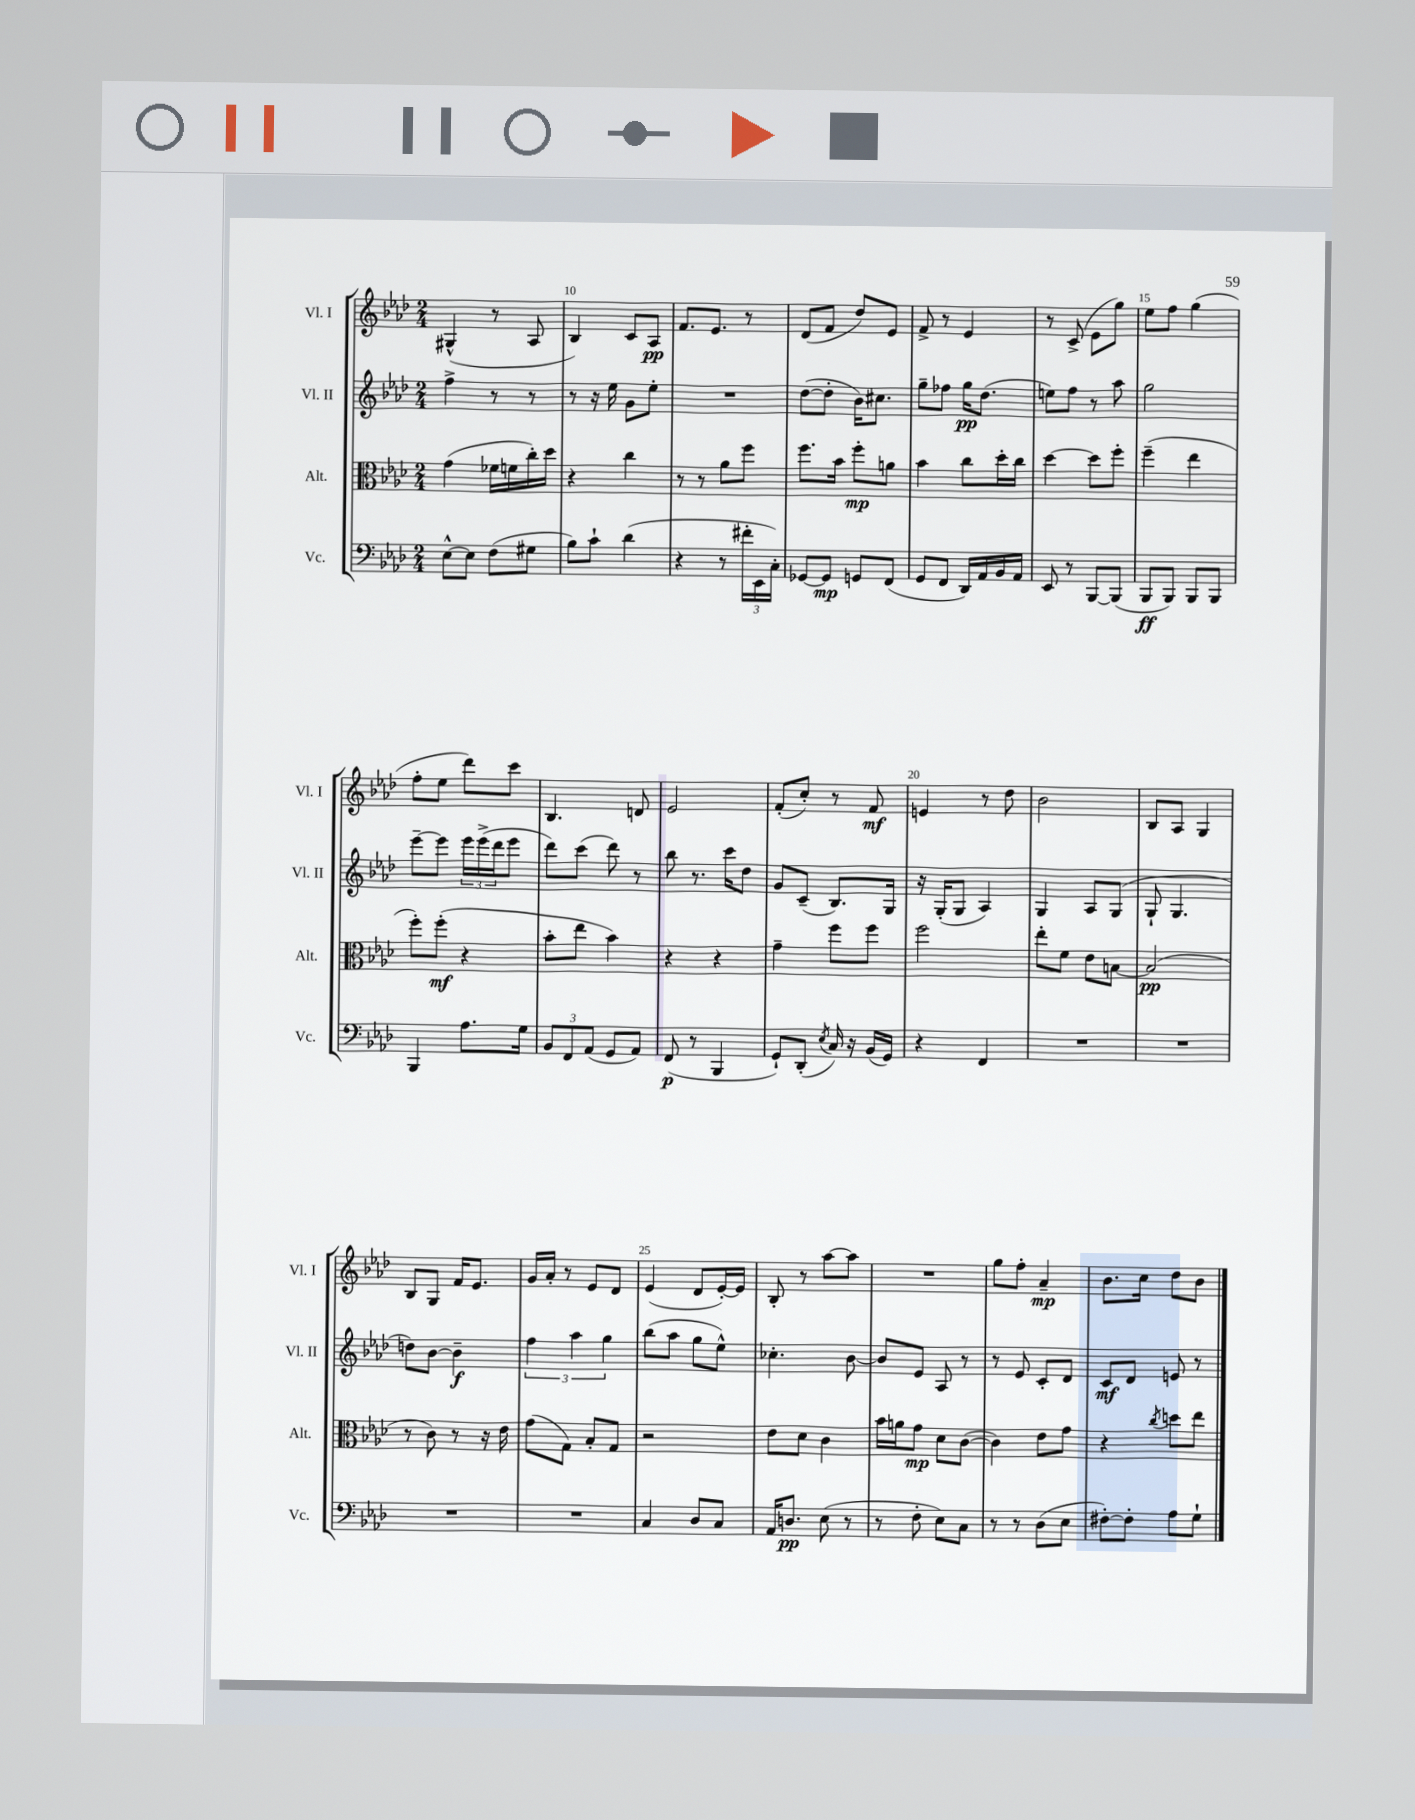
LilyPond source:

<<
\new StaffGroup <<
\new Staff = "s0" \with { instrumentName = "Vl. I" shortInstrumentName = "Vl. I" } {
    \clef treble \key aes \major \numericTimeSignature \time 2/4
    gis4-^( r8 aes8 |
    bes4) c'8 aes8\pp |
    f'8. ees'8. r8 |
    des'8( f'8 des''8) ees'8 |
    f'8-> r8 ees'4 |
    r8 c'8->( ees'8 g''8) |
    ees''8 f''8 g''4( |
    f''8-. ees''8 des'''8) c'''8 |
    bes4. d'8 |
    ees'2 |
    f'8-.( c''8-.) r8 f'8\mf |
    e'4 r8 des''8 |
    bes'2 |
    bes8 aes8 g4 |
    bes8 g8 f'16 ees'8. |
    g'16 aes'16-. r8 ees'8 des'8 |
    ees'4( des'8 ees'16~-.) ees'16 |
    bes8-. r8 aes''8~ aes''8 |
    R2 |
    g''8 f''8-. aes'4--\mp |
    bes'8. c''16 des''8 bes'8 \bar "|." |
}
\new Staff = "s1" \with { instrumentName = "Vl. II" shortInstrumentName = "Vl. II" } {
    \clef treble \key aes \major \numericTimeSignature \time 2/4
    f''4-> r8 r8 |
    r8 r16 ees''16 g'8 ees''8-. |
    R2 |
    des''8~( des''8-. bes'16) cis''8. |
    g''8-- fes''8 g''16\pp des''8.( |
    e''8) f''8 r8 aes''8 |
    g''2 |
    ees'''8~-- ees'''8 \tuplet 3/2 { ees'''16 ees'''16->( des'''16 } ees'''8 |
    des'''8) c'''8( des'''8) r8 |
    bes''8 r8. c'''16 des''8 |
    g'8 c'8--( bes8.) g16 |
    r16 g16-.( g8 aes4) |
    g4 aes8 g8( |
    g8-! g4. |
    d''8) bes'8~ bes'4--\f |
    \tuplet 3/2 { f''4 aes''4 g''4 } |
    bes''8( aes''8 g''8 ees''8-^) |
    ces''4.-. bes'8~ |
    bes'8 ees'8 aes8 r8 |
    r8 ees'8 c'8-. des'8 |
    c'8\mf des'8 e'8 r8 \bar "|." |
}
\new Staff = "s2" \with { instrumentName = "Alt." shortInstrumentName = "Alt." } {
    \clef alto \key aes \major \numericTimeSignature \time 2/4
    g'4( fes'16 f'16 c''16-.) des''16 |
    r4 c''4 |
    r8 r8 aes'8 f''8 |
    f''8. bes'16 f''8-.\mp a'8 |
    bes'4 c''8 des''16-. c''16 |
    des''4~ des''8 f''8-. |
    f''4--( ees''4 |
    f''8-.) f''8-.\mf( r4 |
    bes'8-. ees''8 bes'4) |
    r4 r4 |
    g'4-- f''8 f''8 |
    f''2 |
    ees''8-. f'8 ees'8 b8~ |
    b2\pp( |
    r8 c'8) r8 r16 ees'16 |
    g'8( g8) bes8-. g8 |
    r2 |
    ees'8 des'8 c'4 |
    bes'16 a'16 g'8\mp des'8 c'8~( |
    c'4) ees'8 g'8 |
    r4 \acciaccatura { c''8 } d''8 ees''8 \bar "|." |
}
\new Staff = "s3" \with { instrumentName = "Vc." shortInstrumentName = "Vc." } {
    \clef bass \key aes \major \numericTimeSignature \time 2/4
    ees8~-^ ees8 f8( gis8 |
    bes8) c'8-! des'4( |
    r4 r8 \tuplet 3/2 { fis'16-. ees,16 c16-.) } |
    ges,8~ ges,8\mp g,8 f,8( |
    g,8 f,8 des,16) aes,16 bes,16 aes,16 |
    ees,8 r8 bes,,8~ bes,,8( |
    bes,,8\ff bes,,8) bes,,8 bes,,8 |
    bes,,4 aes8. g16 |
    \tuplet 3/2 { bes,8 f,8 aes,8( } g,8 aes,8) |
    f,8\p( r8 bes,,4 |
    g,8-!) des,8-.( \acciaccatura { ees8 } c16) r16 bes,16( g,16) |
    r4 f,4 |
    R2 |
    R2 |
    R2 |
    R2 |
    c4 des8 c8 |
    aes,16 d8.\pp ees8( r8 |
    r8 f8-. ees8) c8 |
    r8 r8 des8( ees8 |
    fis8~-.) fis8-. aes8 g8-! \bar "|." |
}
>>
>>
\layout { \context { \Score currentBarNumber = #9 \override BarNumber.break-visibility = ##(#f #t #t) barNumberVisibility = #(every-nth-bar-number-visible 5) } }
